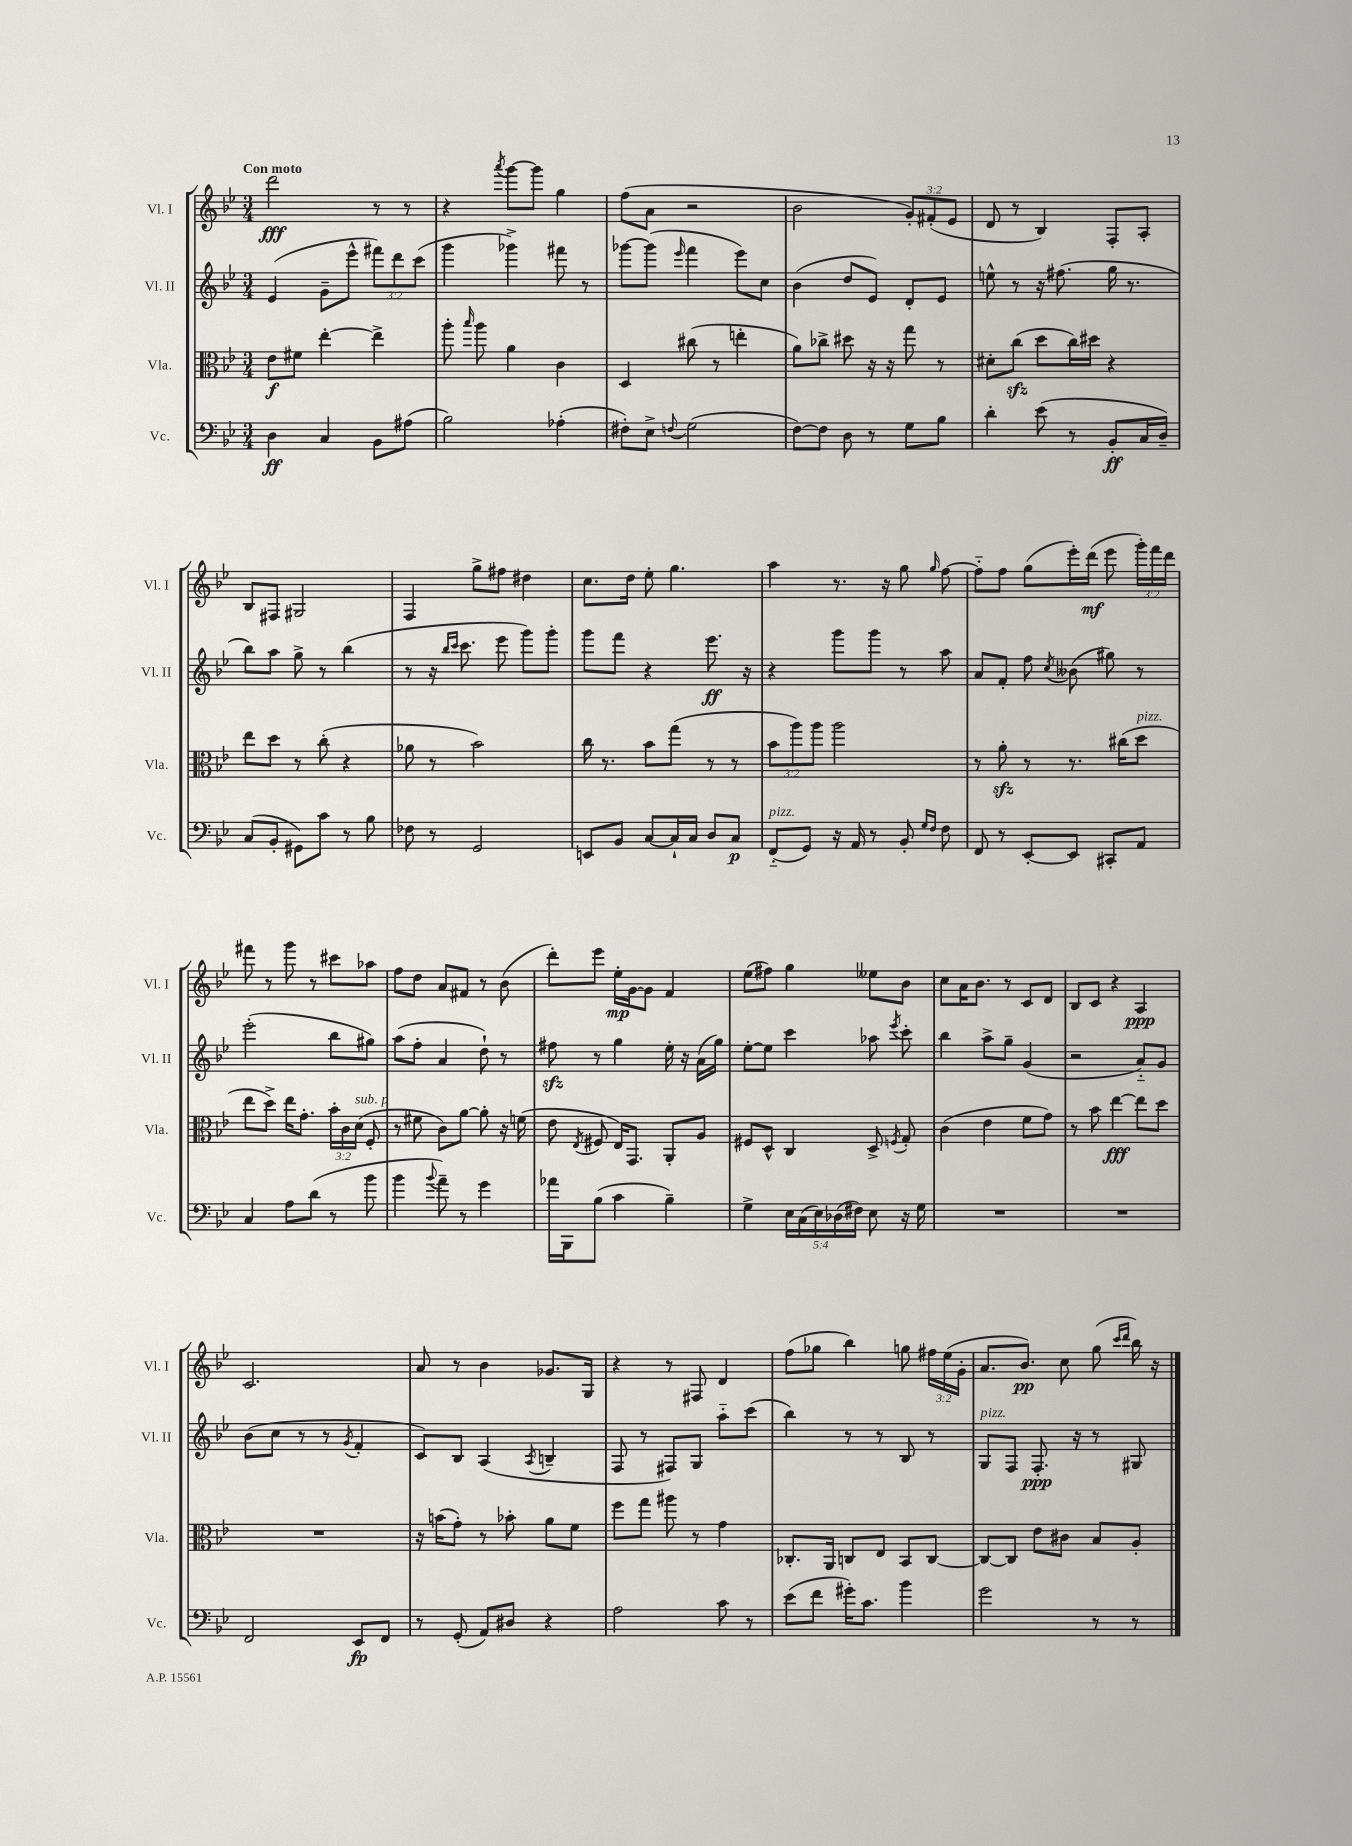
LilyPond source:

<<
\new StaffGroup <<
\new Staff = "s0" \with { instrumentName = "Vl. I" shortInstrumentName = "Vl. I" } {
    \clef treble \key bes \major \numericTimeSignature \time 3/4 \override Staff.TupletNumber.text = #tuplet-number::calc-fraction-text \tempo "Con moto"
    \autoBeamOff d'''2\fff r8 r8 |
    r4 \acciaccatura { a'''8 } g'''8[~ g'''8] g''4 |
    f''8[( a'8] r2 |
    bes'2 \tuplet 3/2 { g'8[-.) fis'8-.( ees'8] } |
    d'8 r8 bes4) f8[-. a8]-. |
    bes8[ fis8] gis2 |
    f4 g''8[-> fis''8] dis''4 |
    c''8.[ d''16] ees''8-. g''4. |
    a''4 r8. r16 g''8 \grace { g''16 } f''8~ |
    f''8[-_ f''8] g''8[( ees'''16-.) d'''16]\mf( ees'''8 \tuplet 3/2 { g'''16[-.) f'''16 d'''16] } |
    fis'''8 r8 g'''8 r8 cis'''8[ aes''8] |
    f''8[ d''8] a'8[ fis'8] r8 bes'8( |
    d'''8[-.) ees'''8] ees''16[-.\mp g'16~ g'8] f'4 |
    ees''8[( fis''8]) g''4 eeses''8[ bes'8] |
    c''8[ a'16 bes'8.] r8 c'8[ d'8] |
    bes8[ c'8] r4 a4\ppp |
    c'2. |
    a'8 r8 bes'4 ges'8.[ g16] |
    r4 r8 fis8 d'4 |
    f''8[( ges''8] bes''4) g''8 \tuplet 3/2 { fis''16[ ees''16( g'16]-. } |
    a'8.[ bes'8.]\pp) c''8 g''8( \grace { c'''16[ d'''16] } bes''16) r16 \bar "|." |
}
\new Staff = "s1" \with { instrumentName = "Vl. II" shortInstrumentName = "Vl. II" } {
    \clef treble \key bes \major \numericTimeSignature \time 3/4 \override Staff.TupletNumber.text = #tuplet-number::calc-fraction-text
    \autoBeamOff ees'4( g'8[-- ees'''8]-^ \tuplet 3/2 { fis'''8[) d'''8 c'''8]( } |
    g'''4 ges'''4->) fis'''8 r8 |
    ges'''8[~ ges'''8]( \grace { ees'''16 } f'''4 ees'''8[) c''8] |
    bes'4( d''8[ ees'8]) d'8[-. ees'8] |
    e''8-^ r8 r16 fis''8.( g''16 r8. |
    bes''8[) a''8] g''8-> r8 bes''4( |
    r8 r16 \grace { bes''16[ c'''16] } c'''8. ees'''8 g'''8[) g'''8]-. |
    g'''8[ f'''8] r4 ees'''8.\ff r16 |
    r4 g'''8[ g'''8] r8 a''8 |
    a'8[ f'8]-. f''8 \acciaccatura { c''8 } beses'8( gis''8) r8 |
    ees'''2-.( bes''8[ gis''8]) |
    a''8[( f''8]-. a'4 d''8-!) r8 |
    fis''8\sfz r8 g''4 ees''16-. r16 a'16[( g''16]) |
    ees''8[~-. ees''8] c'''4 aes''8 \acciaccatura { ees'''8 } c'''8-. |
    bes''4 a''8[-> g''8]-- g'4( |
    r2 a'8[-_) g'8] |
    bes'8[( c''8] r8 r8 \acciaccatura { g'8 } f'4-. |
    c'8[) bes8] a4( \acciaccatura { a8 } b4-- |
    f8 r8 fis8[) g8] a''8[-_ c'''8]( |
    bes''4) r8 r8 bes8 r8 |
    g8[^\markup { \italic "pizz." } f8] f8.-.\ppp r16 r8 gis8 \bar "|." |
}
\new Staff = "s2" \with { instrumentName = "Vla." shortInstrumentName = "Vla." } {
    \clef alto \key bes \major \numericTimeSignature \time 3/4 \override Staff.TupletNumber.text = #tuplet-number::calc-fraction-text
    \autoBeamOff ees'8[\f fis'8] ees''4~-. ees''4-> |
    a''8-. \grace { bes''16 } a''8 a'4 c'4 |
    d4 cis''8( r8 e''4-. |
    a'8[) ces''8]-> dis''8 r16 r16 g''8 r8 |
    dis'8[-. c''8]\sfz( d''8[ c''16) dis''16] r4 |
    ees''8[ d''8] r8 c''8-.( r4 |
    aes'8 r8 bes'2) |
    c''16 r8. bes'8[ g''8]( r8 r8 |
    \tuplet 3/2 { bes'8[ a''8) a''8] } a''2 |
    r8 a'8-.\sfz r8 r8. cis''16[( d''8]^\markup { \italic "pizz." } |
    ees''8[ d''8]->) ees''16[ g'8.]-. \tuplet 3/2 { bes'16[-. c'16 d'16]^\markup { \italic "sub. p" }( } f8-. |
    r8 fis'8 c'8[) a'8]~ a'8-. r16 f'16( |
    ees'8 \acciaccatura { ees8 } fis8 ees16[) g,8.] a,8[-. a8] |
    fis8[ d8]-^ c4 d8-> \acciaccatura { f8 } g8-. |
    c'4( ees'4 f'8[ g'8]) |
    r8 bes'8 ees''4~\fff ees''8[ d''8] |
    R2. |
    r16 b'16[( g'8]-.) r8 bes'8-. a'8[ f'8] |
    f''8[ g''8] ais''8 r8 g'4 |
    ces8.[-. a,16] c8[ ees8] bes,8[ c8]~ |
    c8[~ c8] ees'8[ cis'8] bes8[ a8]-. \bar "|." |
}
\new Staff = "s3" \with { instrumentName = "Vc." shortInstrumentName = "Vc." } {
    \clef bass \key bes \major \numericTimeSignature \time 3/4 \override Staff.TupletNumber.text = #tuplet-number::calc-fraction-text
    \autoBeamOff d4\ff c4 bes,8[ ais8]( |
    bes2) aes4-.( |
    fis8[-.) ees8]-> \appoggiatura { f8 } g2( |
    f8[~) f8] d8 r8 g8[ bes8] |
    d'4-. ees'8( r8 bes,8[-.\ff c16 d16]--) |
    c8[( bes,8]-. gis,8[) c'8] r8 bes8 |
    fes8 r8 g,2 |
    e,8[ bes,8] c8[~ c16-! c16] d8[ c8]\p |
    f,8[-_^\markup { \italic "pizz." }( g,8]) r16 a,16 r8 bes,8-. \grace { g16[ f16] } f8 |
    f,8 r8 ees,8[~-. ees,8] cis,8[-. a,8] |
    c4 a8[ d'8]( r8 bes'8 |
    bes'4 \appoggiatura { bes'8 } a'8--) r8 g'4 |
    aes'16[ bes,,16 bes8]( c'4 bes4--) |
    g4-> \tuplet 5/4 { ees16[ c16( ees16) des16( fis16]) } ees8 r16 g16 |
    R2. |
    R2. |
    f,2 ees,8[\fp f,8] |
    r8 g,8-.( a,8[) dis8] r4 |
    a2 c'8 r8 |
    ees'8[( f'8] gis'16[-.) c'8.] bes'4 |
    g'2 r8 r8 \bar "|." |
}
>>
>>
\layout { \context { \Score \remove "Bar_number_engraver" } }
